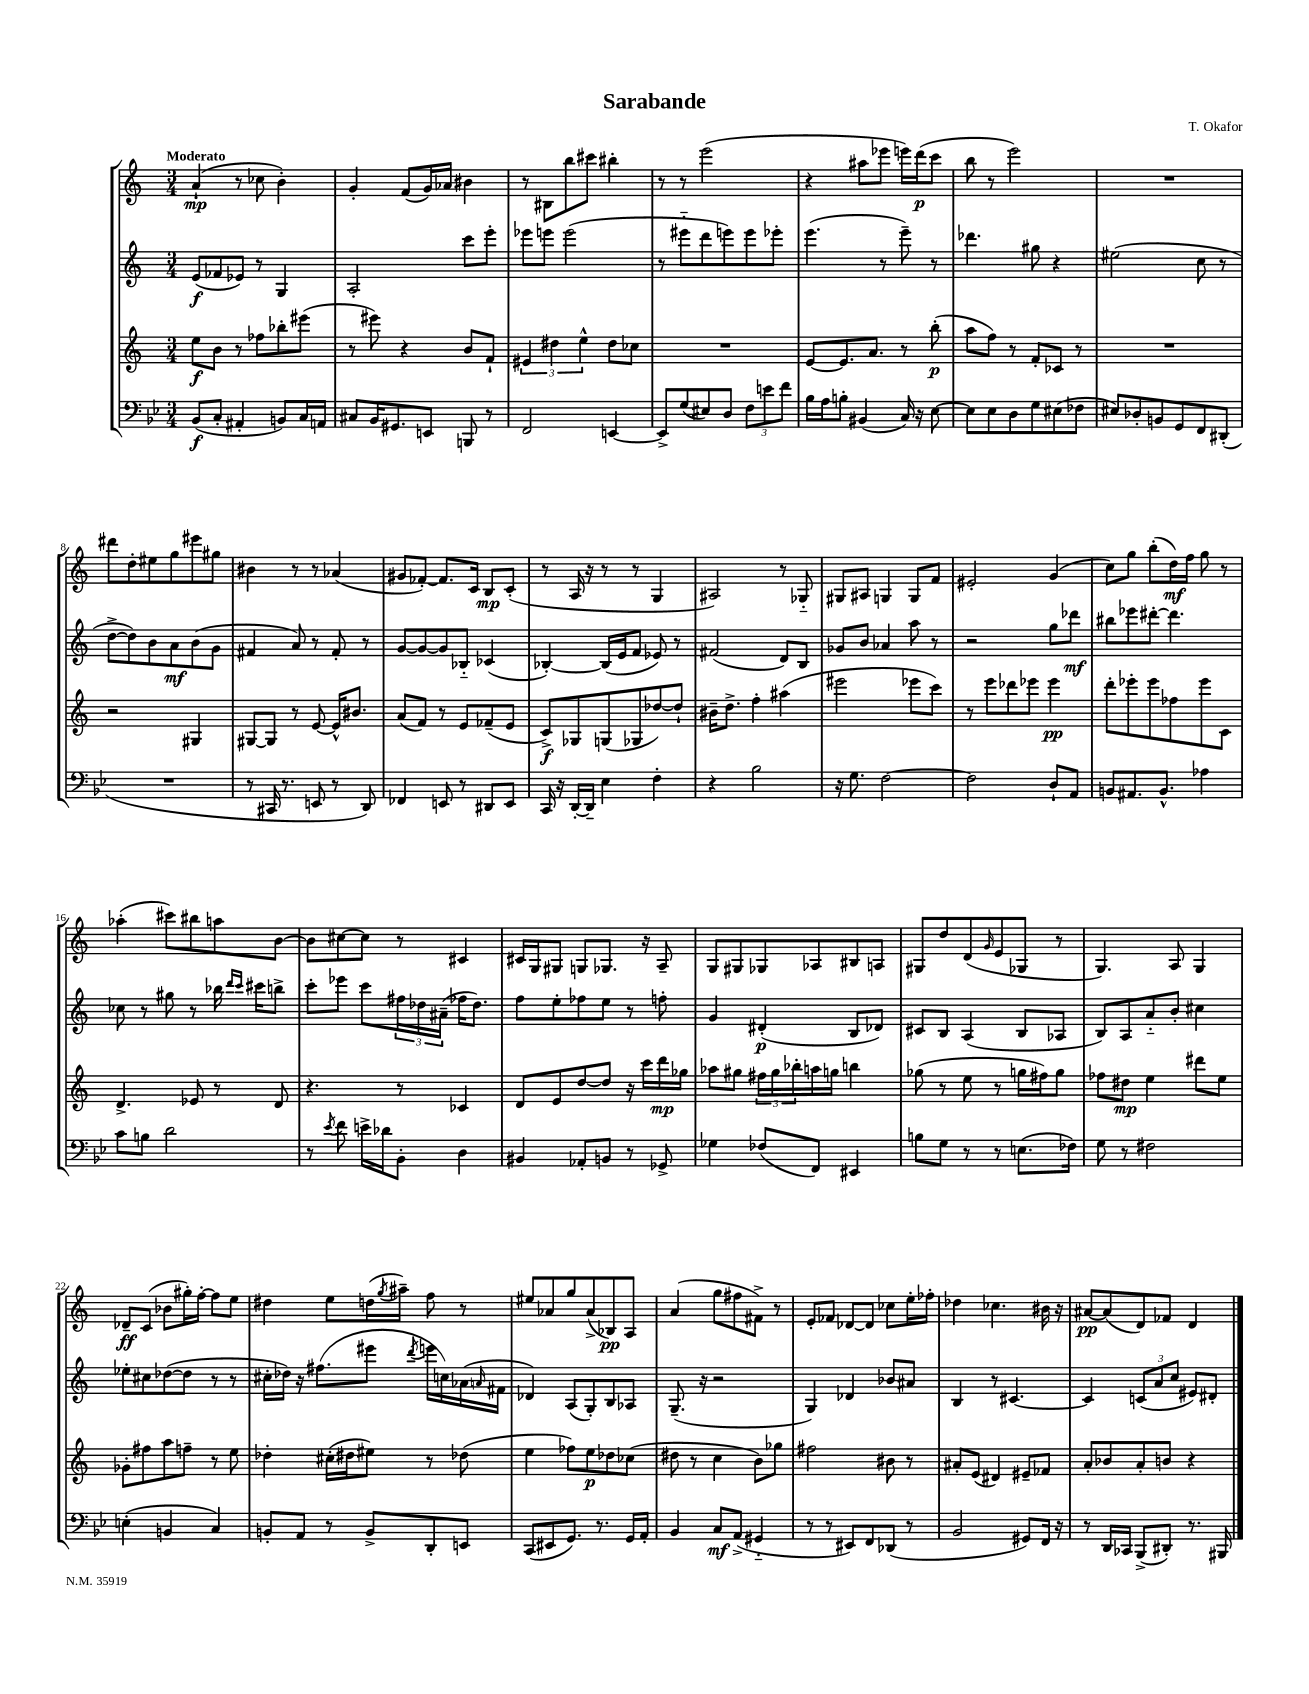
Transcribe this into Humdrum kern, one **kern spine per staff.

**kern	**kern	**kern	**kern
*staff4	*staff3	*staff2	*staff1
*clefF4	*clefG2	*clefG2	*clefG2
*k[b-e-]	*k[]	*k[]	*k[]
*M3/4	*M3/4	*M3/4	*M3/4
(8BB-/L	8ee\L	(8e/L	(4a`/
8C'/J	8b\J	8f-/	.
4AA#'/	8r	8e-/J)	8r
.	8ff-\L	8r	8cc-\
8BB/L)	8bb-'\	4G/	4b'\)
16C/L	(8eee#\J	.	.
16AA/JJ	.	.	.
=	=	=	=
8C#/L	8r	2A'/	4g'/
16BB-/K	8eee#\)	.	.
8.GG#/	.	.	.
.	4r	.	(8f/L
8EE/J	.	.	16g/L)
.	.	.	16a-/JJ
8BBB/	8b/L	8ccc\L	4b#\
8r	8f`/J	8eee'\J	.
=	=	=	=
2FF/	6e#/	8eee-\L	8r
.	.	8eee\J	8B#\L
.	6dd#\	.	.
.	.	(2eee\	8bb\
.	6ee^^\	.	.
.	.	.	8ccc#\J
[4EE/	8dd#\L	.	4bb#'\
.	8cc-\J	.	.
=	=	=	=
8EE^/]L	2.r	8r	8r
(8G/	.	8eee#'~\L	8r
8E#/)	.	8ddd\	(2eee\
8D/J	.	8eee\)	.
12F\L	.	8eee\	.
12e\	.	.	.
.	.	8eee-'\J	.
12f\J	.	.	.
=	=	=	=
16B-\LL	[8e/L	(4.eee\	4r
16A\J	.	.	.
8B'\J	8.e/]	.	.
(4BB#/	.	.	8aa#\L
.	8.a/J	.	.
.	.	8r	8eee-\J
16C/)	8r	8eee~\)	16eee\LL)
16r	.	.	(16ddd\J
[8E-\	(8bb'\	8r	8ccc\J
=	=	=	=
8E-\]L	8aa\L	4.ddd-\	8bb\
8E-\	8ff\J)	.	8r
8D\	8r	.	2eee\)
8G\	8f'/L	8gg#\	.
(8E#\	8c-/J	4r	.
8F-\J	8r	.	.
=	=	=	=
8E#/L)	2.r	(2ee#\	2.r
8D-'/	.	.	.
8BB/	.	.	.
8GG/	.	.	.
8FF/	.	8cc\	.
(8DD#'/J	.	8r	.
=	=	=	=
2.r	2r	[8dd^\L	8ddd#\L
.	.	8dd\])	8dd'\
.	.	8b\	8ee#\
.	.	8a\	8gg\
.	4G#/	(8b\	8eee#\
.	.	8g\J	8gg#\J
=	=	=	=
8r	[8G#/L	4f#/	4b#\
16CC#/	8G#/]J	.	.
8.r	.	.	.
.	8r	8a/)	8r
8EE/	[8e/	8r	8r
8r	16e^^/]LK	8f#'/	(4a-/
.	8.b#/J	.	.
8DD/)	.	8r	.
=	=	=	=
4FF-/	(8a/L	[8g/L	8g#/L
.	8f/J)	8g/_	[8f-'/J)
8EE/	8r	8g/]	8.f-/]L
8r	8e/L	8B-'~/J	.
.	.	.	16c/Jk
8DD#/L	(8f-~/	(4c-/	8B/L
8EE/J	8e/J	.	(8c'/J
=	=	=	=
16CC/	8c^/L)	[4B-'/)	8r
16r	.	.	.
[16DD'/LL	8G-/	.	16A/
16DD~/]JJ	.	.	16r
4E-\	(8G/	(16B-/]LL	8r
.	.	16e/J	.
.	8G-/	8f/J	8r
4F'\	[8dd-/)	8e-/)	4G/
.	8dd-`/]J	8r	.
=	=	=	=
4r	16b#~\LK	(2f#/	2A#/)
.	8.dd^\J	.	.
2B-\	4ff'\	.	.
.	(4aa#\	8d/L)	8r
.	.	8B/J	8G-'~/
=	=	=	=
16r	2eee#\	8g-/L	8G#/L
8.G\	.	.	.
.	.	8b/J	8A#/J
[2F\	.	4a-/	4G/
.	8eee-\L	8aa\	8G/L
.	8ccc\J)	8r	8f/J
=	=	=	=
2F\]	8r	2r	2e#'/
.	8eee\L	.	.
.	8ddd-\	.	.
.	8eee-\J	.	.
8D`/L	4eee-\	8gg\L	(4g/
8AA/J	.	8ddd-\J	.
=	=	=	=
8BB/L	8ddd'\L	8bb#\L	8cc\L)
8.AA#/	8eee-'\	8eee-\	8gg\J
.	8eee-\	[8ddd#'\J	(8bb'\L
8.BB^^/J	.	.	.
.	8ff-\	4.ddd#\]	16dd\L)
.	.	.	16ff\JJ
4A-\	8eee-\	.	8gg\
.	8c\J	.	8r
=	=	=	=
8c\L	4.d^/	8cc-\	(4aa-'\
8B\J	.	8r	.
2d\	.	8gg#\	8ccc#\L)
.	8e-/	8r	8bb#\
.	8r	16bb-\	8aa\
.	.	16qqddd/LL	.
.	.	16qqccc/JJ	.
.	.	16ccc#\LK	.
.	8d/	8bb^\J	[8b\J
=	=	=	=
8r	4.r	8ccc'\L	8b\]L
8qe-/	.	.	.
8f\	.	8eee-\J	[8cc#\
16e^\LL	.	8ccc\L	8cc#\]J
16d-\J	.	.	.
8BB-'\J	8r	24ff#\L	8r
.	.	24dd-\	.
.	.	(24a#~\JJ	.
4D\	4c-/	16ff-\LK	4c#/
.	.	8.dd-\J)	.
=	=	=	=
4BB#/	8d/L	8ff\L	16c#/LL
.	.	.	16G/J
.	8e/	8ee'\	8G#/J
8AA-'/L	[8dd/	8ff-\	8G/L
8BB/J	8dd/]J	8ee\J	8.G-/J
8r	16r	8r	.
.	16ccc\LL	.	16r
8GG-^/	16ddd\	8ff'\	8A~/
.	16gg-\JJ	.	.
=	=	=	=
4G-\	8aa-\L	4g/	8G/L
.	8gg#\J	.	8G#/
(8F-/L	24ff#\LL	(4d#'/	8G-/
.	24gg#\	.	.
.	24bb-'\	.	.
8FF/J)	16aa\	.	8A-/
.	16gg\JJ	.	.
4EE#/	4bb\	8B/L	8B#/
.	.	8d-/J)	8A/J
=	=	=	=
8B\L	(8gg-\	8c#/L	8G#/L
8G\J	8r	8B/J	8dd/
8r	8ee\	(4A/	(8d/
.	.	.	16qqg/
8r	8r	.	8e/
(8.E\L	16gg\LL	8B/L	8G-/J
.	16ff#\J)	.	.
.	8gg\J	8A-/J	8r
16F-\Jk)	.	.	.
=	=	=	=
8G\	8ff-\L	8B/L)	4.G/)
8r	8dd#\J	8A/	.
2F#\	4ee\	8a'~/	.
.	.	8b'/J	8A/
.	8ddd#\L	4cc#\	4G/
.	8ee\J	.	.
=	=	=	=
(4E'\	8g-'\L	8ee-'\L	8d-~/L
.	8ff#\	8cc#\	(8c/J
4BB/	8aa\	([8dd-\	8b-\L
.	8ff~\J	8dd-\]J	16gg#'\L)
.	.	.	[16ff'\JJ
4C/)	8r	8r	8ff\]L
.	8ee\	8r	8ee\J
=	=	=	=
8BB'/L	4dd-'\	16cc#'\LL	4dd#\
.	.	16dd-\JJ)	.
8AA/J	.	16r	.
.	.	(8.ff#\L	.
8r	(16cc#'\LL	.	8ee\L
.	16dd#\J	.	.
8BB^/L	8ee#\J)	8eee#\J	(16dd\L
.	.	.	8qgg/
.	.	.	16aa#~\JJ)
.	.	8qddd/	.
8DD'/	8r	16eee\LL	8ff\
.	.	16cc\)	.
8EE/J	(8dd-\	(16a-\	8r
.	.	16qqa/	.
.	.	16f#\JJ	.
=	=	=	=
(8CC/L	4ee\	4d-/)	8ee#/L
8EE#/	.	.	8a-/
8.GG/J)	8ff-\L)	(8A/L	8gg/
.	8ee\	8G'/)	(8a-^/
8.r	.	.	.
.	8dd-\	8B/	8B-/)
16GG/LL	(8cc-\J	8A-/J	8A/J
16AA'/JJ	.	.	.
=	=	=	=
4BB-/	8dd#\	(8.G~/	(4a/
.	8r	.	.
.	.	16r	.
8C/L	4cc\	2r	8gg\L
(8AA^/J	.	.	8ff#\
4GG#'~/	8b\L)	.	8f#^\J)
.	8gg-\J	.	8r
=	=	=	=
8r	2ff#\	4G/)	8e'/L
8r	.	.	8f-/J
8EE#/L)	.	4d-/	[8d-/L
8FF/	.	.	8d-/]J
(8DD-/J	8b#\	8b-/L	8cc-\L
8r	8r	8a#/J	16ee'\L
.	.	.	16ff-'\JJ
=	=	=	=
2BB-/	8a#'/L	4B/	4dd-\
.	(8e/J	.	.
.	4d#/)	8r	4.cc-\
.	.	[4.c#/	.
8GG#/L)	8e#~/L	.	.
16FF/Jk	8f-/J	.	16b#\
16r	.	.	16r
=	=	=	=
8r	8a'/L	4c#/]	[8a#/L
16DD/LL	8b-/	.	(8a#/]
16CC-/JJ	.	.	.
(8BBB-^/L	8a'/	(12c/L	8d/)
.	.	12a/	.
8DD#'/J)	8b/J	.	8f-/J
.	.	12cc/J	.
8.r	4r	8e#/L)	4d/
.	.	8d#'/J	.
16BBB#/	.	.	.
==	==	==	==
*-	*-	*-	*-
